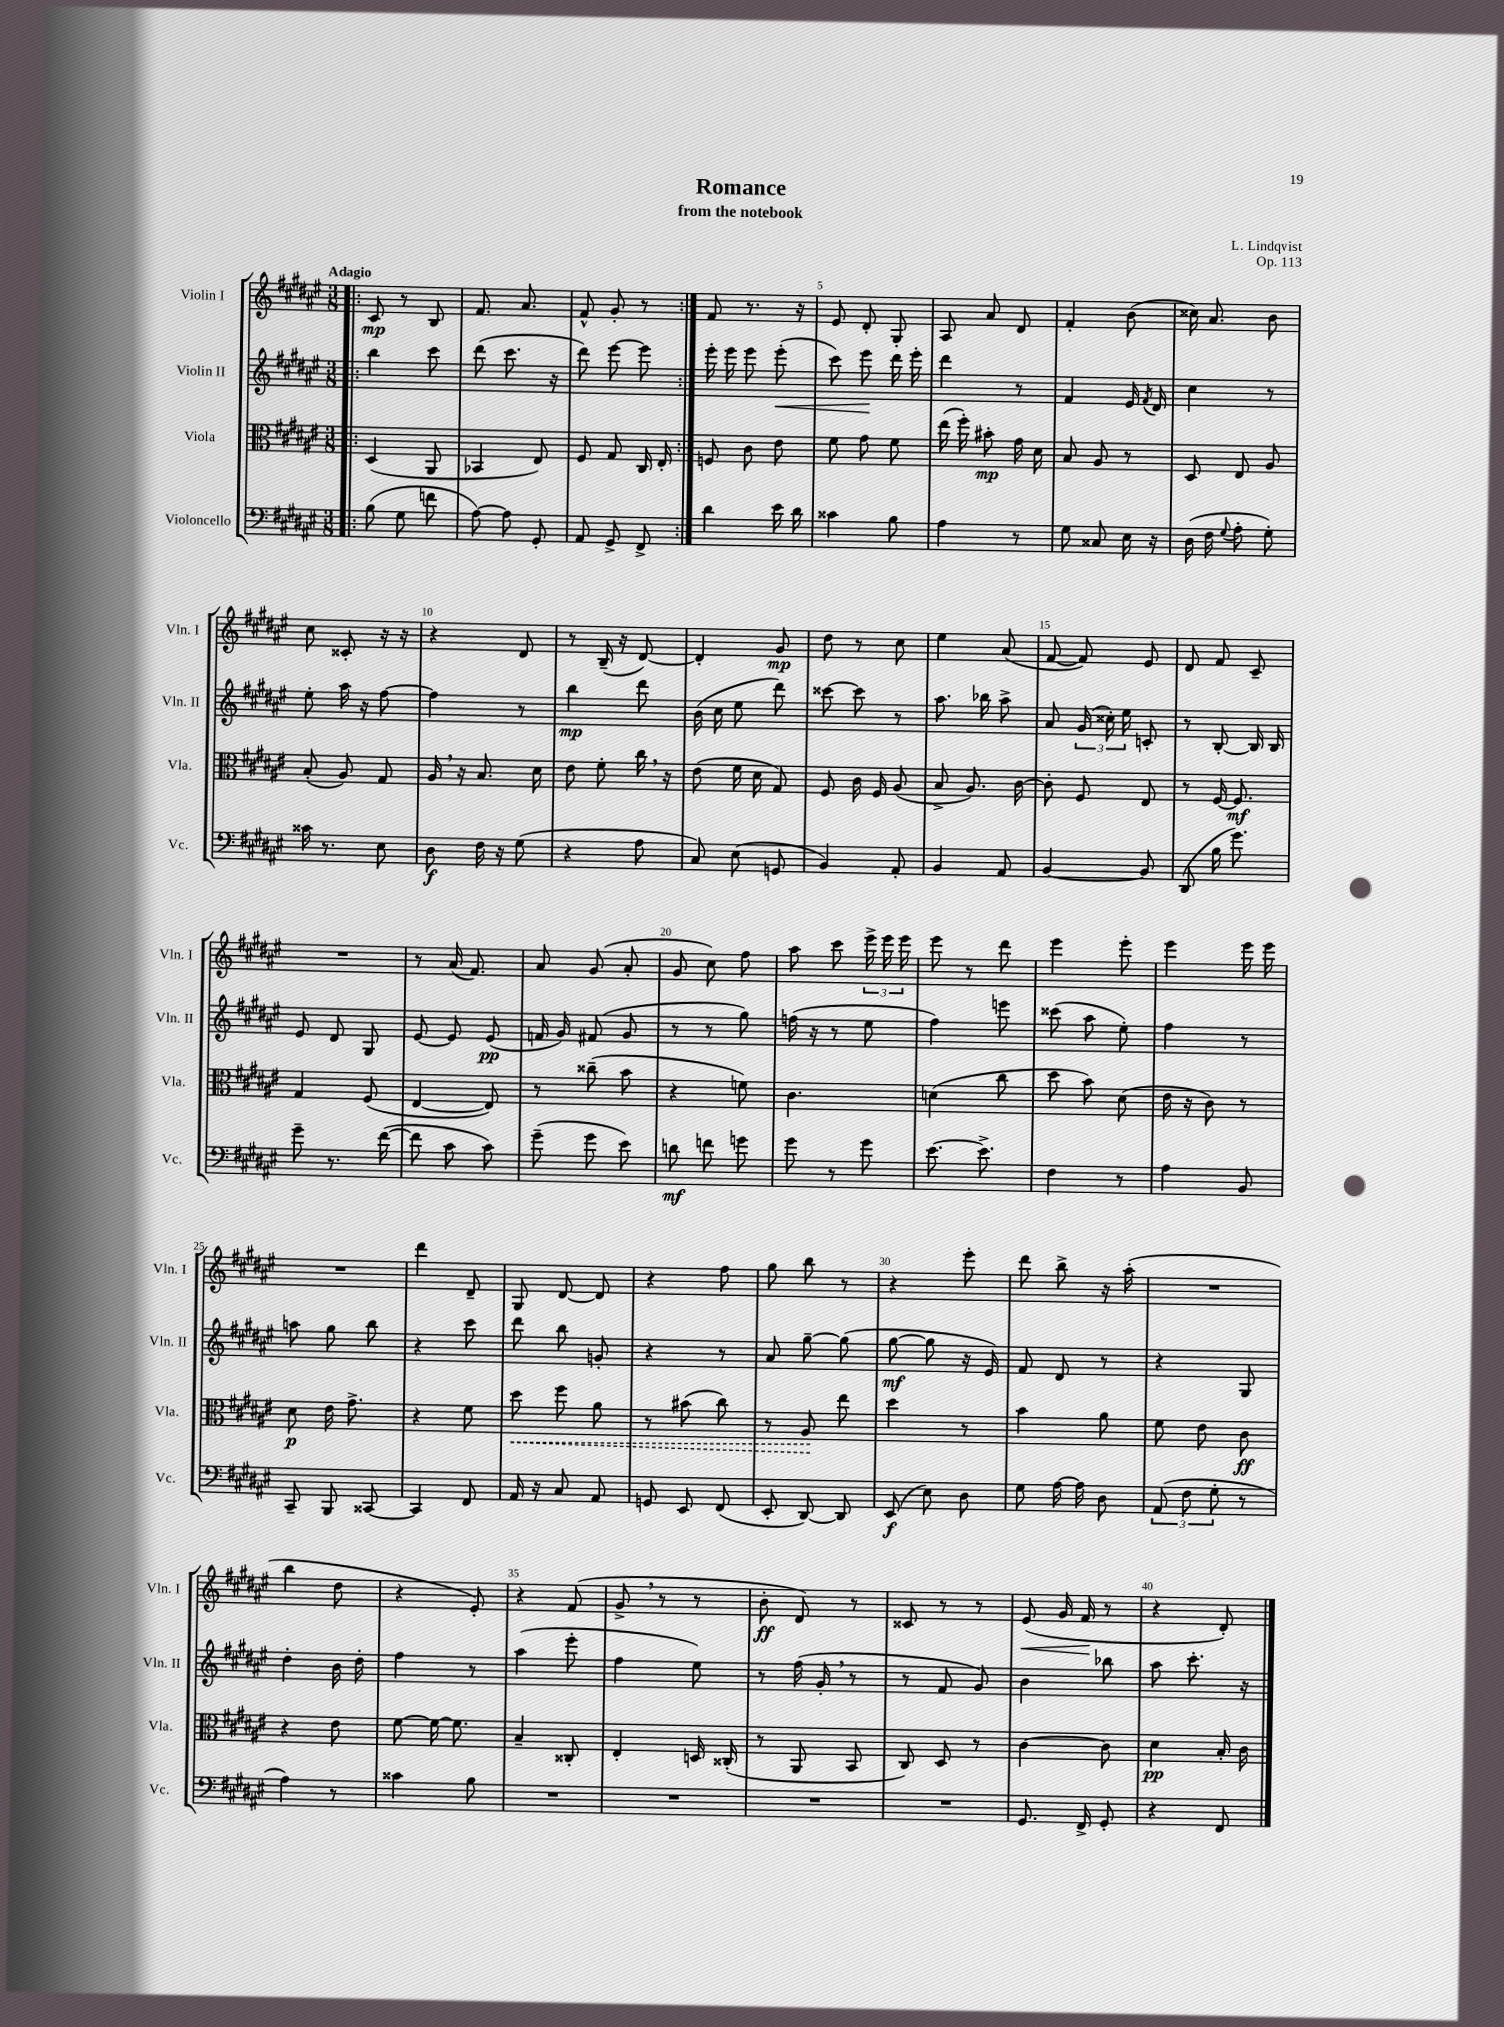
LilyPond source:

\header { title = "Romance" composer = "L. Lindqvist" subtitle = "from the notebook" opus = "Op. 113" }
<<
\new StaffGroup <<
\new Staff = "s0" \with { instrumentName = "Violin I" shortInstrumentName = "Vln. I" } {
    \clef treble \key fis \major \numericTimeSignature \time 3/8 \tempo "Adagio"
    \autoBeamOff \repeat volta 2 { \bar ".|:" cis'8\mp r8 b8 |
    fis'8. ais'8. |
    fis'8-^ gis'8-. r8 | }
    fis'8 r8. r16 |
    eis'8 dis'8-. gis8-. |
    ais8 ais'8 dis'8 |
    fis'4-. b'8( |
    cisis''16) ais'8. b'8 |
    cis''8 cisis'8-. r16 r16 |
    r4 dis'8 |
    r8 b16--( r16 dis'8~) |
    dis'4-. gis'8\mp |
    dis''8 r8 cis''8 |
    eis''4 ais'8( |
    fis'8~ fis'8) eis'8 |
    dis'8 fis'8 cis'8-- |
    R4. |
    r8 ais'16( fis'8.) |
    ais'8 gis'8( ais'8-. |
    gis'8 cis''8) fis''8 |
    ais''8 cis'''8 \tuplet 3/2 { eis'''16-> eis'''16 eis'''16 } |
    eis'''8 r8 dis'''8 |
    eis'''4 eis'''8-. |
    eis'''4 eis'''16 eis'''16 |
    R4. |
    dis'''4 dis'8-- |
    gis8 dis'8~ dis'8 |
    r4 fis''8 |
    gis''8 b''8 r8 |
    r4 eis'''8-. |
    dis'''8 b''8-> r16 ais''16-.( |
    R4. |
    b''4 dis''8 |
    r4 eis'8-.) |
    r4 fis'8( |
    gis'8-> \breathe r8 r8 |
    b'8-.\ff dis'8) r8 |
    cisis'8 r8 r8 |
    eis'8\<( gis'16 fis'16\! r8 |
    r4 dis'8-.) \bar "|." |
}
\new Staff = "s1" \with { instrumentName = "Violin II" shortInstrumentName = "Vln. II" } {
    \clef treble \key fis \major \numericTimeSignature \time 3/8
    \autoBeamOff \repeat volta 2 { \bar ".|:" b''4 cis'''8 |
    dis'''8( cis'''8. r16 |
    dis'''8) eis'''8~ eis'''8 | }
    eis'''16-. eis'''16 eis'''8 eis'''8-.\<( |
    cis'''8) eis'''8\! dis'''16 eis'''16-. |
    dis'''4 r8 |
    fis'4 eis'16 \acciaccatura { fis'8 } dis'16 |
    cis''4 r8 |
    eis''8-. ais''16 r16 fis''8~ |
    fis''4 r8 |
    b''4\mp dis'''8 |
    b'16( cis''16 eis''8 dis'''8) |
    cisis'''8~ cisis'''8 r8 |
    ais''8. bes''16 ais''8-> |
    ais'8 \tuplet 3/2 { gis'16( cisis''16-.) eis''16 } c'8-. |
    r8 b8~-. b16 b16 |
    eis'8 dis'8 gis8 |
    eis'8~ eis'8 eis'8\pp( |
    f'16 gis'16) fis'8( gis'8 |
    r8 r8 gis''8) |
    f''16( r16 r8 eis''8 |
    fis''4) e'''8 |
    cisis'''8( ais''8 eis''8-.) |
    fis''4 r8 |
    a''8 gis''8 b''8 |
    r4 cis'''8 |
    dis'''8 b''8 g'8-. |
    r4 r8 |
    ais'8 gis''8~-- gis''8( |
    gis''8~\mf gis''8 r16 eis'16) |
    fis'8 dis'8 r8 |
    r4 gis8 |
    dis''4-. b'16 dis''16-. |
    fis''4 r8 |
    ais''4( eis'''8-. |
    fis''4 eis''8) |
    r8 fis''16( gis'16-. \breathe r8 |
    r8 fis'8 gis'8) |
    b'4 bes''8 |
    ais''8 cis'''8.-. r16 \bar "|." |
}
\new Staff = "s2" \with { instrumentName = "Viola" shortInstrumentName = "Vla." } {
    \clef alto \key fis \major \numericTimeSignature \time 3/8
    \autoBeamOff \repeat volta 2 { \bar ".|:" dis4( ais,8 |
    bes,4 eis8) |
    fis8 gis8 cis16 eis16-. | }
    f8 cis'8 eis'8 |
    fis'8 gis'8 fis'8 |
    eis''16( fis''16-.) bis'8-.\mp gis'16 dis'16 |
    b8 ais8 r8 |
    dis8 eis8 ais8 |
    b8-.( ais8) gis8 |
    ais16 \breathe r16 b8. dis'16 |
    eis'8 fis'8-. cis''16 \breathe r16 |
    eis'8( fis'16 dis'16 gis8) |
    fis8 cis'16 fis16 ais8( |
    b8-> ais8.) cis'16~ |
    cis'8-. fis8 eis8 |
    r8 fis16~ fis8.\mf |
    gis4 fis8( |
    eis4~ eis8) |
    r8 cisis''8--( b'8 |
    r4 f'8) |
    cis'4. |
    d'4( cis''8 |
    dis''8 b'8) dis'8( |
    eis'16 r16 cis'8) r8 |
    dis'8\p eis'16 gis'8.-> |
    r4 fis'8 |
    \once \override Hairpin.style = #'dashed-line dis''8\< fis''8 ais'8 |
    r8 bis'8( cis''8) |
    r8 ais8\! eis''8 |
    dis''4 r8 |
    b'4 ais'8 |
    fis'8 eis'8 cis'8\ff |
    r4 eis'8 |
    fis'8~ fis'16~ fis'8. |
    b4-- cisis8-. |
    eis4-. d16 cisis16-.( |
    r8 ais,8 b,8 |
    cis8) dis8 r8 |
    cis'4~ cis'8 |
    dis'4\pp b16-. cis'16 \bar "|." |
}
\new Staff = "s3" \with { instrumentName = "Violoncello" shortInstrumentName = "Vc." } {
    \clef bass \key fis \major \numericTimeSignature \time 3/8
    \autoBeamOff \repeat volta 2 { \bar ".|:" b8( gis8 f'8 |
    ais8~) ais8 gis,8-. |
    ais,8 gis,8-> fis,8-> | }
    dis'4 eis'16 dis'16 |
    cisis'4 b8 |
    ais4 r8 |
    gis8 cisis8 eis16 r16 |
    dis16( fis16 \appoggiatura { gis8 } ais8-. gis8-.) |
    cisis'16 r8. eis8 |
    dis8\f fis16 r16 gis8( |
    r4 ais8 |
    cis8) eis8( g,8 |
    b,4) ais,8-. |
    b,4 ais,8 |
    b,4~ b,8 |
    dis,8( b16 gis'8.) |
    gis'8-- r8. fis'16~( |
    fis'8 cis'8 cis'8) |
    gis'8--( gis'8 eis'8) |
    d'8\mf f'8 g'8 |
    gis'8 r8 gis'8 |
    eis'8.~ eis'8.-> |
    fis4 r8 |
    ais4 b,8 |
    cis,8-- b,,8 cisis,8~ |
    cisis,4 fis,8 |
    ais,16 r16 cis8 ais,8 |
    g,8 eis,8 fis,8( |
    eis,8-. dis,8~) dis,8 |
    eis,8\f( eis8) dis8 |
    gis8 ais16~ ais16 dis8 |
    \tuplet 3/2 { ais,8( fis8 gis8-. } r8 |
    ais4) r8 |
    cisis'4 b8 |
    R4. |
    R4. |
    R4. |
    R4. |
    gis,8. fis,16-> gis,8-. |
    r4 fis,8 \bar "|." |
}
>>
>>
\layout { \context { \Score \override BarNumber.break-visibility = ##(#f #t #t) barNumberVisibility = #(every-nth-bar-number-visible 5) } }
